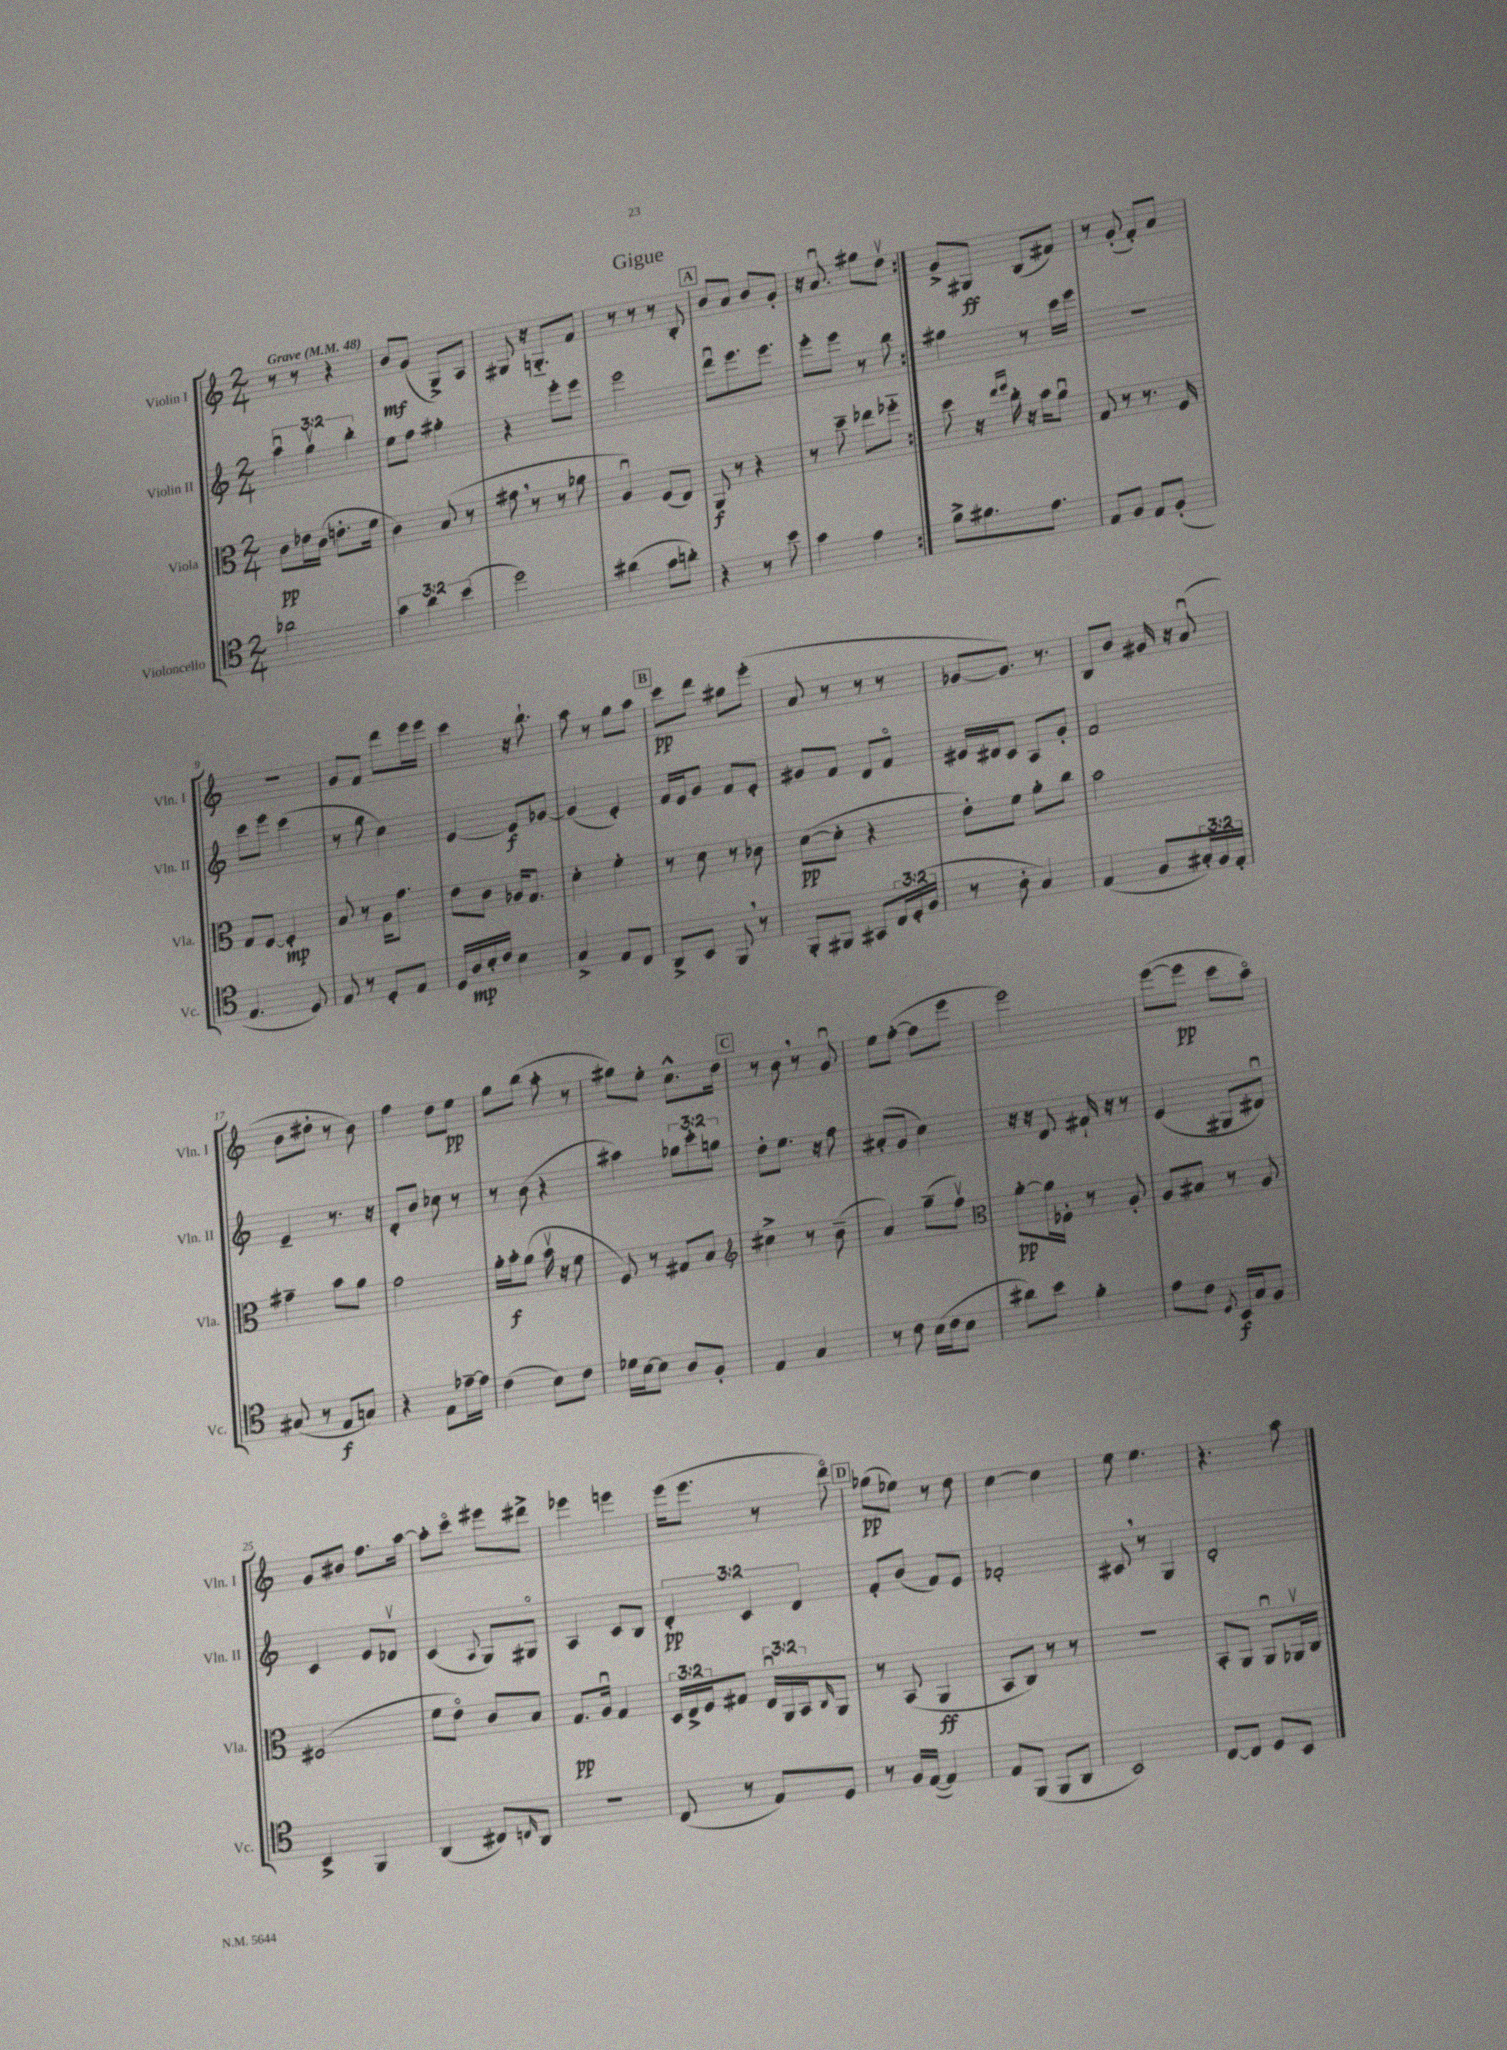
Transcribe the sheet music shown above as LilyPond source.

\header { title = "Gigue" }
<<
\new StaffGroup <<
\new Staff = "s0" \with { instrumentName = "Violin I" shortInstrumentName = "Vln. I" } {
    \clef treble \key c \major \numericTimeSignature \time 2/4 \tempo "Grave" 4 = 48
    \repeat volta 2 { r8 r8 r4 |
    b'8\mf g'8( g8->) a8 |
    gis8 r16 g8.-_ f'8 |
    r8 r8 r8 b8-. |
    \mark \markup { \box "A" } b'8 a'8 b'8 g'8-. |
    r16 a'8.\downbow gis''8 d''8\upbow | }
    g'8-> gis8\ff b8( fis'8) |
    r8 g'8-.( f'8-.) a'8 |
    r2 |
    g'8 f'8 d'''8 e'''16 e'''16 |
    c'''4 r16 b''8.-! |
    a''8 r8 g''8 a''8 |
    \mark \markup { \box "B" } c'''8\pp d'''8 gis''8 e'''8-.( |
    a'8 r8 r8 r8 |
    ges'8~ ges'8.) r8. |
    b8 b'8 gis'16 r16 a'8\downbow( |
    b'8 dis''8-. r8 b'8) |
    f''4 d''8 e''8\pp |
    g''8 b''8( a''8-. r8 |
    gis''8) e''8-. c''8.-^ d''16 |
    \mark \markup { \box "C" } r8 b'8 \breathe r8 g'8\downbow |
    e''8 f''8~-.( f''8 e'''8 |
    e'''2) |
    e'''8~( e'''8\pp c'''8 a''8\flageolet) |
    g'8 bis'8 f''8. a''16~ |
    a''8-. c'''8\flageolet eis'''8 dis'''8-> |
    ees'''4 e'''4 |
    e'''16( e'''8. r8 d'''8\flageolet) |
    \mark \markup { \box "D" } ges''8\pp( ees''8) r8 d''8 |
    c''4~ c''4 |
    e''8 e''4. |
    r4. a''8 \bar "|." |
}
\new Staff = "s1" \with { instrumentName = "Violin II" shortInstrumentName = "Vln. II" } {
    \clef treble \key c \major \numericTimeSignature \time 2/4 \override Staff.TupletNumber.text = #tuplet-number::calc-fraction-text
    \repeat volta 2 { \tuplet 3/2 { a''4\downbow g''4\upbow b''4-. } |
    e''8 f''8 gis''4-. |
    r4 e'''8-. e'''8 |
    e'''2 |
    \mark \markup { \box "A" } d'''8\downbow e'''8. e'''8. |
    e'''8-. e'''8 r8 b''8 | }
    gis''4 r8 c'''16 e'''16 |
    R2 |
    c'''8 e'''8 c'''4( |
    r8 g''8 c''4) |
    e'4~ e'8\f ges'8~ |
    ges'4( e'4-.) |
    \mark \markup { \box "B" } f'16 e'16 g'8 f'8 e'8-. |
    gis'8 f'8 d'8 f'8\flageolet |
    eis'16 dis'16 c'8 a8 g'8-. |
    f'2 |
    e'4-- r8. r16 |
    d'8-. b'8 ces''8 r8 |
    r8 b'8( r4 |
    ais''4) \tuplet 3/2 { ges''8 c'''8-. g''8 } |
    \mark \markup { \box "C" } d''8-. e''8. r16 f''8 |
    ais'8-.( g'8 c''4) |
    r16 r16 d'8 fis'16-! r16 r8 |
    e'4( gis8 dis'8\downbow) |
    c'4 e'8 des'8\upbow |
    c'4( \appoggiatura { a8 } g8) gis8\flageolet |
    a4 c'8 b8 |
    \tuplet 3/2 { d'4-.\pp c'4 d'4 } |
    \mark \markup { \box "D" } f'8-. b'8( f'8) e'8 |
    fes'2-. |
    cis'8 \breathe r8 g4 |
    d'2-. \bar "|." |
}
\new Staff = "s2" \with { instrumentName = "Viola" shortInstrumentName = "Vla." } {
    \clef alto \key c \major \numericTimeSignature \time 2/4 \override Staff.TupletNumber.text = #tuplet-number::calc-fraction-text
    \repeat volta 2 { c'8\pp ees'16 c'16( e'8.-. f'16 |
    c'4) b8( r8 |
    gis'8 \breathe r8 r8 aes'8 |
    a4\downbow) f8( e8) |
    \mark \markup { \box "A" } a,8\f r8 r4 |
    r8 d''8-- ees''8 fes''8-_ | }
    d''8 r16 \grace { e''16 f''16 } c''16-. r16 b'16 a'8\downbow |
    g8 r8 r8. f16 |
    g8 f8~ f4-.\mp |
    b8 r8 a16 g'8. |
    e'8 c'8 aes16 g8. |
    d'4-. f'4-. |
    \mark \markup { \box "B" } r8 d'8 r8 ces'8 |
    d'8~\pp( d'8-. r4 |
    e'8-.) f'8 a'8-. c''8 |
    b'2 |
    gis'4-- b'8 a'8 |
    g'2 |
    a'16-. b'16-.\f a'8( b'16\upbow r16 f'8 |
    f8) r8 gis8 b8 |
    \mark \markup { \box "C" } \clef treble cis''4-> r8 b'8--( |
    a'4) g''8--( f''8\upbow) |
    \clef alto a'8~-.\pp a'16 fes16-. r8 a8-. |
    a8 bis8 r8 a8 |
    fis2( |
    f'8 e'8\flageolet) c'8 b8 |
    g8.\pp a16\downbow g4 |
    \tuplet 3/2 { d16 e16-> f16 } gis8 \tuplet 3/2 { e16\downbow a,16 b,16 } \grace { c16 } a,8 |
    \mark \markup { \box "D" } r8 b,8( a,4\ff |
    b,8 c8) r8 r8 |
    r2 |
    b,8-. a,8 a,8\downbow aes,16\upbow c16 \bar "|." |
}
\new Staff = "s3" \with { instrumentName = "Violoncello" shortInstrumentName = "Vc." } {
    \clef tenor \key c \major \numericTimeSignature \time 2/4 \override Staff.TupletNumber.text = #tuplet-number::calc-fraction-text
    \repeat volta 2 { aes'2 |
    \tuplet 3/2 { g'4 a'4 b'4( } |
    d''2) |
    ais'4( g'8 a'8-.) |
    \mark \markup { \box "A" } r4 r8 b'8 |
    g'4 e'4 | }
    f'8-> fis'8. e'8. |
    e8 f8 e8 f8-.( |
    e4. d8) |
    e8 r8 d8-. e8 |
    d16 a16\mp b16-. c'16 b4 |
    g4-> e8 c8 |
    \mark \markup { \box "B" } a,8-> b,8 f,8 \breathe r8 |
    f,8-. fis,8 gis,8 \tuplet 3/2 { c16 d16-.( f16 } |
    r8 a8-. g4) |
    e4( f8 \tuplet 3/2 { gis16-.) f16 e16-. } |
    gis8( r8 e8\f g8) |
    r4 e8 ees'16~-- ees'16 |
    c'4( b8) c'8 |
    des'16 b16~ b8 a8 f8-. |
    \mark \markup { \box "C" } e4 g4 |
    r8 c'8 b16( c'16 b8 |
    ais'8) b'8 f'4-. |
    e'8 c'8 \acciaccatura { d8 } b,16\f g16 f8 |
    b,4-> f,4 |
    a,4( cis8) \grace { c16 } a,8 |
    r2 |
    c8( r8 e8) d8 |
    \mark \markup { \box "D" } r8 f16 e16~( e4) |
    e8 f,8( f,8 a,8 |
    b,2) |
    c8~ c8 d8 b,8 \bar "|." |
}
>>
>>
